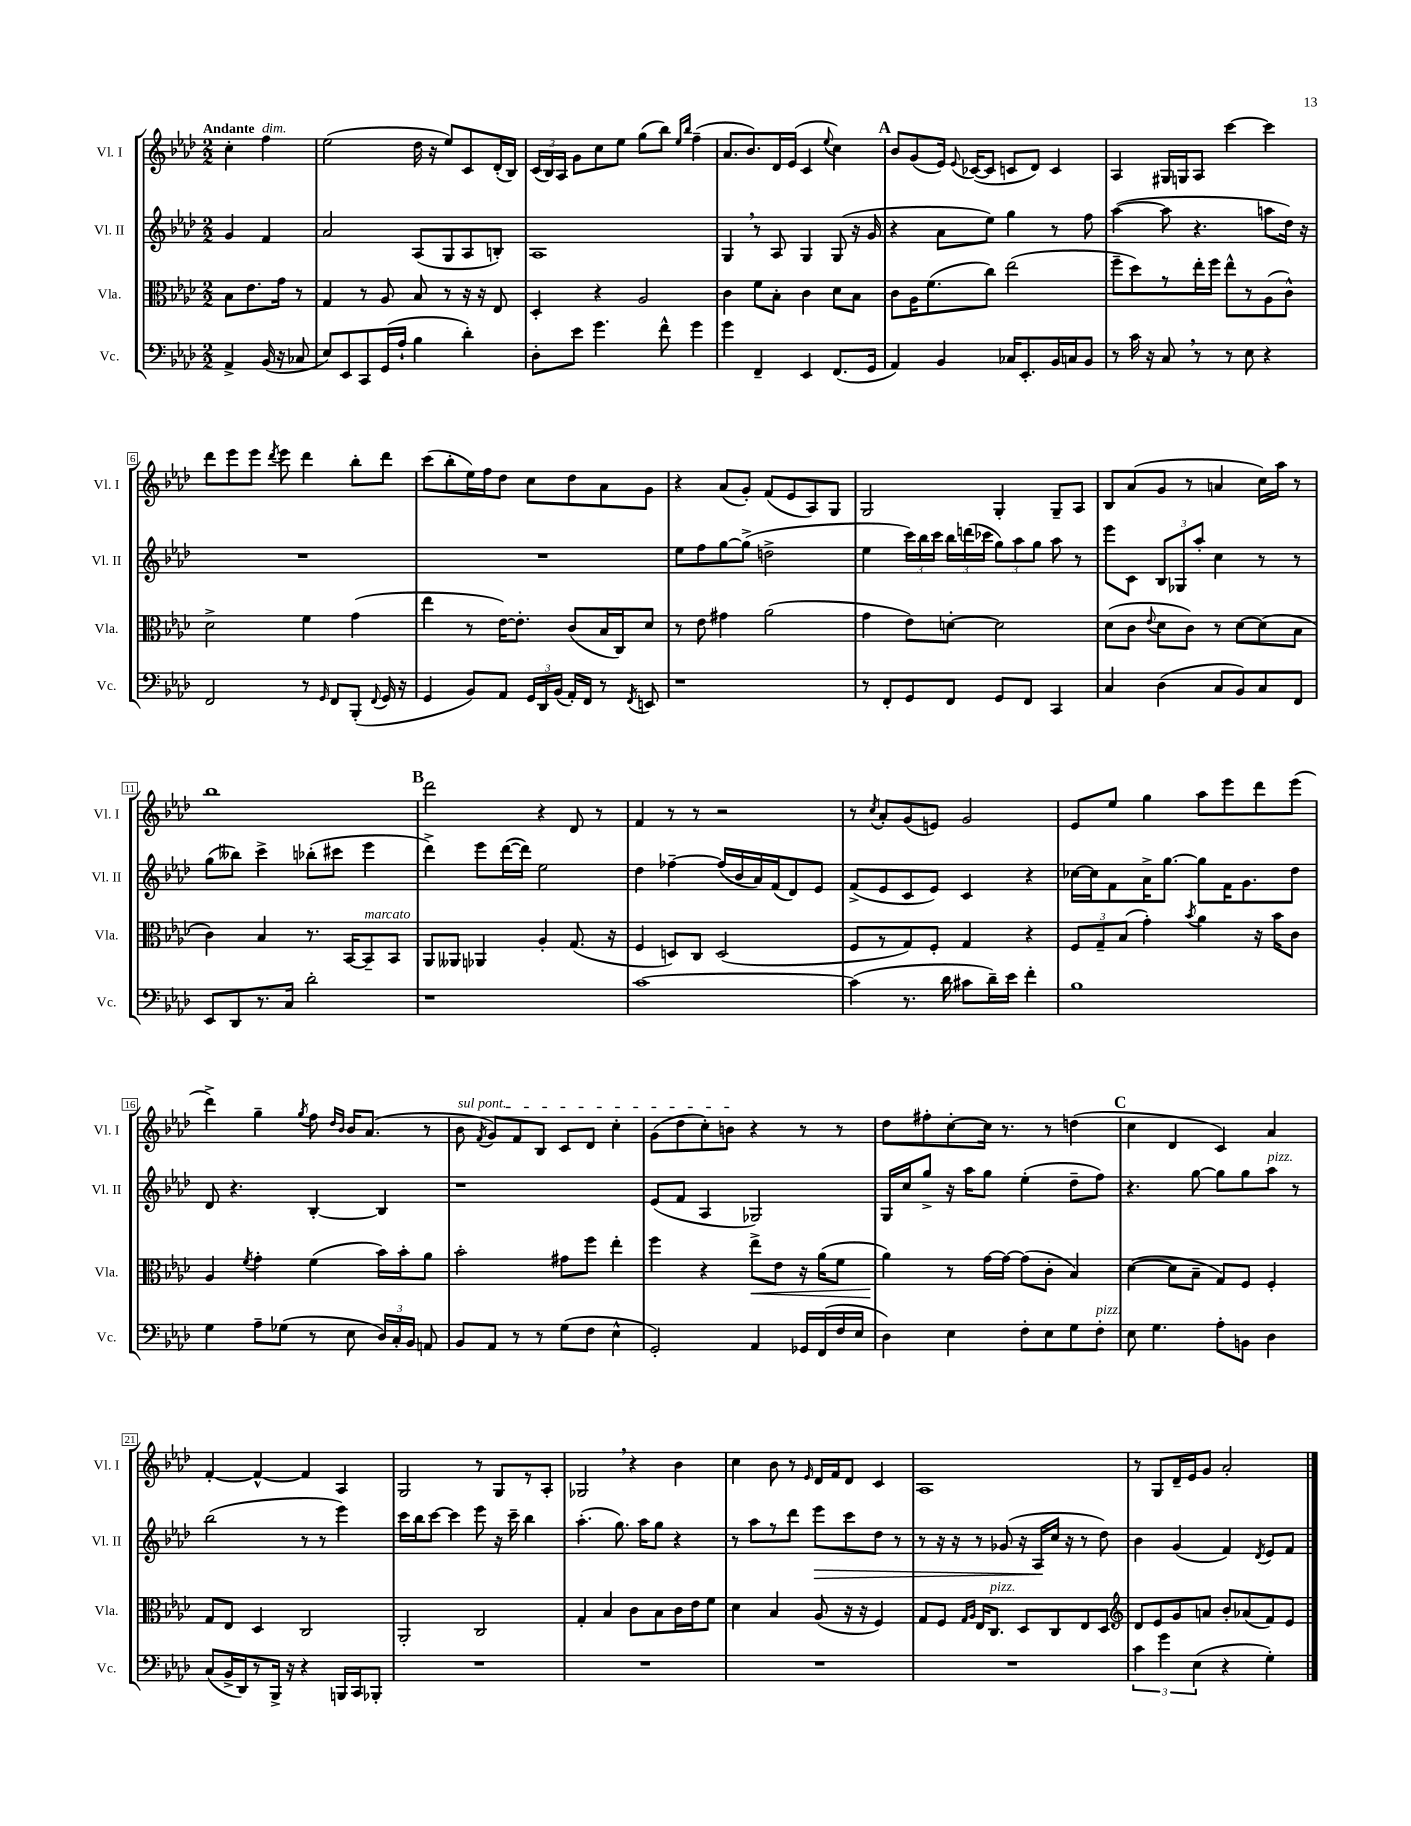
<<
\new StaffGroup <<
\new Staff = "s0" \with { instrumentName = "Vl. I" shortInstrumentName = "Vl. I" } {
    \clef treble \key aes \major \numericTimeSignature \time 2/2 \partial 2 \tempo "Andante"
    \autoBeamOff c''4-. f''4^\markup { \italic "dim." } |
    ees''2( des''16 r16 ees''8[) c'8 des'16-.( bes16]) |
    \tuplet 3/2 { c'16[( bes16) aes16] } g'8[ c''8 ees''8] g''8[( bes''8]) \grace { ees''16[ bes''16] } f''4--( |
    aes'8.[ bes'8.) des'16 ees'16]( c'4 \appoggiatura { ees''8 } c''4) |
    \mark \markup { \bold "A" } bes'8[ g'8( ees'16]) \appoggiatura { ees'8 } ces'16[~( ces'8] c'8[ des'8]) c'4 |
    aes4 gis16[ g16 aes8] c'''4~ c'''4 |
    des'''8[ ees'''8 ees'''8] \acciaccatura { des'''8 } ees'''8 des'''4 bes''8[-. des'''8] |
    c'''8[( bes''8-. ees''16) f''16 des''8] c''8[ des''8 aes'8 g'8] |
    r4 aes'8[( g'8]-.) f'8[( ees'8 aes8) g8] |
    g2 g4-. g8[-- aes8] |
    bes8[ aes'8( g'8] r8 a'4 c''16[) aes''16] r8 |
    bes''1 |
    \mark \markup { \bold "B" } des'''2 r4 des'8 r8 |
    f'4 r8 r8 r2 |
    r8 \acciaccatura { c''8 } aes'8[-. g'8( e'8]) g'2 |
    ees'8[ ees''8] g''4 aes''8[ ees'''8 des'''8 ees'''8]( |
    des'''4->) g''4-- \acciaccatura { g''8 } f''8 \grace { des''16[ bes'16] } bes'16[ aes'8.]( r8 |
    \once \override TextSpanner.bound-details.left.text = \markup { \italic "sul pont." } bes'8\startTextSpan \acciaccatura { f'8 } g'8[) f'8 bes8] c'8[ des'8] c''4-. |
    g'8[( des''8 c''8-.) b'8]\stopTextSpan r4 r8 r8 |
    des''8[ fis''8-. c''8~-. c''16] r8. r8 d''4( |
    \mark \markup { \bold "C" } c''4 des'4 c'4) aes'4 |
    f'4~-. f'4~-^ f'4 aes4 |
    g2 r8 g8[ r8 aes8]-. |
    ges2 \breathe r4 bes'4 |
    c''4 bes'8 r8 \grace { ees'16 } des'16[ f'16 des'8] c'4 |
    aes1 |
    r8 g8[ des'16-- ees'16 g'8] aes'2-. \bar "|." |
}
\new Staff = "s1" \with { instrumentName = "Vl. II" shortInstrumentName = "Vl. II" } {
    \clef treble \key aes \major \numericTimeSignature \time 2/2 \partial 2
    \autoBeamOff g'4 f'4 |
    aes'2 aes8[( g8 aes8 b8]-.) |
    aes1 |
    g4 \breathe r8 aes8 g4 g8( r16 g'16 |
    \mark \markup { \bold "A" } r4 aes'8[ ees''8]) g''4 r8 f''8 |
    aes''4~( aes''8 r4. a''8[ des''16]) r16 |
    R1 |
    R1 |
    ees''8[ f''8 g''8~ g''8]->( d''2-> |
    ees''4 \tuplet 3/2 { c'''16[) bes''16 c'''16] } \tuplet 3/2 { bes''16[ d'''16( ces'''16] } \tuplet 3/2 { g''8[) aes''8 g''8] } aes''8 r8 |
    ees'''8[ c'8] \tuplet 3/2 { bes8[ ges8 aes''8]-. } c''4 r8 r8 |
    g''8[( beses''8]) c'''4-> bes''8[-.( cis'''8] ees'''4 |
    \mark \markup { \bold "B" } des'''4->) ees'''8[ des'''16~( des'''16]) ees''2 |
    des''4 fes''4~-- fes''16[( bes'16 aes'16) f'16( des'8) ees'8] |
    f'8[->( ees'8 c'8 ees'8]) c'4 r4 |
    ces''16[~ ces''16 f'8 aes'16-> g''8.]~ g''8[ f'16 g'8. des''8] |
    des'8 r4. bes4~-. bes4 |
    r1 |
    ees'8[( f'8] aes4 ges2) |
    g16[ c''16 g''8]-> r16 aes''16[ g''8] ees''4-.( des''8[-- f''8]) |
    \mark \markup { \bold "C" } r4. g''8~ g''8[ g''8 aes''8]^\markup { \italic "pizz." } r8 |
    bes''2( r8 r8 ees'''4) |
    c'''16[ bes''16 c'''8]~ c'''4 ees'''8 r16 c'''16-- bes''4 |
    aes''4.-.( g''8.) aes''16[ g''8] r4 |
    r8 aes''8[ r8 des'''8] ees'''8[\> c'''8 des''8] r8 |
    r8 r16 r16 r8 ges'8( r16 aes16[\! c''16] r16 r8 des''8) |
    bes'4 g'4( f'4) \acciaccatura { des'8 } ees'8[ f'8] \bar "|." |
}
\new Staff = "s2" \with { instrumentName = "Vla." shortInstrumentName = "Vla." } {
    \clef alto \key aes \major \numericTimeSignature \time 2/2 \partial 2
    \autoBeamOff bes8[ ees'8. g'16] r8 |
    g4 r8 aes8 bes8 r8 r16 r16 ees8 |
    des4-. r4 aes2 |
    c'4 f'8[ bes8]-. c'4 des'8[ bes8] |
    \mark \markup { \bold "A" } c'8[ aes16 f'8.( c''8]) ees''2( |
    f''8[-- des''8) r8 ees''16-. f''16] ees''8[-^ r8 aes8( c'8]-^) |
    des'2-> f'4 g'4( |
    ees''4 r8 ees'16[~) ees'8.]-. c'8[( bes16 c16) des'8] |
    r8 ees'8 gis'4 aes'2( |
    g'4 ees'8[) d'8]~-. d'2 |
    des'8[( c'8] \appoggiatura { ees'8 } des'8[ c'8]) r8 des'8[~ des'8( bes8] |
    c'4) bes4 r8. bes,16[~ bes,8--^\markup { \italic "marcato" } bes,8] |
    \mark \markup { \bold "B" } aes,8[ aeses,8] aes,4 aes4-. g8.( r16 |
    f4 d8[) c8] d2( |
    f8[ r8 g8) f8]-. g4 r4 |
    \tuplet 3/2 { f8[ g8-- bes8]( } g'4-.) \acciaccatura { bes'8 } aes'4 r16 bes'16[ c'8] |
    aes4 \acciaccatura { f'8 } g'4-. f'4( bes'16[) bes'16-. aes'8] |
    bes'2-. gis'8[ f''8] ees''4-. |
    f''4 r4 ees''8[->\< ees'8] r16 aes'16[( f'8] |
    aes'4\!) r8 g'16[~ g'16]~ g'8[( c'8]-. bes4) |
    \mark \markup { \bold "C" } des'4~( des'8[ bes8]-- g8[) f8] f4-. |
    g8[ ees8] des4 c2 |
    aes,2-. c2 |
    g4-. bes4 c'8[ bes8 c'16 ees'16 f'8] |
    des'4 bes4 aes8( r16 r16 f4) |
    g8[ f8] \grace { g16[ aes16] } ees16[ c8.]^\markup { \italic "pizz." } des8[ c8 ees8 des8] |
    \clef treble des'8[ ees'8 g'8 a'8] bes'8[-. aes'8( f'8) ees'8] \bar "|." |
}
\new Staff = "s3" \with { instrumentName = "Vc." shortInstrumentName = "Vc." } {
    \clef bass \key aes \major \numericTimeSignature \time 2/2 \partial 2
    \autoBeamOff aes,4-> bes,16( r16 ces8 |
    ees8[) ees,8 c,8 g,16( aes16]-! bes4 des'4-.) |
    des8[-. ees'8] g'4. f'8-^ g'4 |
    g'4 f,4-- ees,4 f,8.[( g,16] |
    \mark \markup { \bold "A" } aes,4) bes,4 ces16[ ees,8.-. bes,16 c16 bes,8] |
    r8 c'16 r16 c8 \breathe r8 r8 ees8 r4 |
    f,2 r8 \grace { g,16 } f,8[ bes,,8]-.( \appoggiatura { f,8 } g,16 r16 |
    g,4 bes,8[) aes,8] \tuplet 3/2 { g,16[ des,16 bes,16]( } aes,16[-.) f,16] r8 \acciaccatura { f,8 } e,8 |
    r1 |
    r8 f,8[-. g,8 f,8] g,8[ f,8] c,4 |
    c4 des4( c8[ bes,8) c8 f,8] |
    ees,8[ des,8 r8. c16] des'2-. |
    \mark \markup { \bold "B" } r1 |
    c'1~ |
    c'4( r8. des'16 cis'8[ des'16--) ees'16] f'4-. |
    bes1 |
    g4 aes8[-- ges8]( r8 ees8 \tuplet 3/2 { des16[) c16-. bes,16] } a,8 |
    bes,8[ aes,8] r8 r8 g8[( f8] ees4-^ |
    g,2-.) aes,4 ges,16[ f,16( f16 ees16] |
    des4) ees4 f8[-. ees8 g8 f8]-.^\markup { \italic "pizz." } |
    \mark \markup { \bold "C" } ees8 g4. aes8[-. b,8] des4 |
    c8[( bes,16-> des,16) r8 bes,,16]-> r16 r4 b,,16[ c,16 bes,,8]-. |
    R1 |
    R1 |
    R1 |
    R1 |
    \tuplet 3/2 { c'4 g'4 ees4( } r4 g4-.) \bar "|." |
}
>>
>>
\layout { \context { \Score \override BarNumber.stencil = #(make-stencil-boxer 0.1 0.3 ly:text-interface::print) } }
